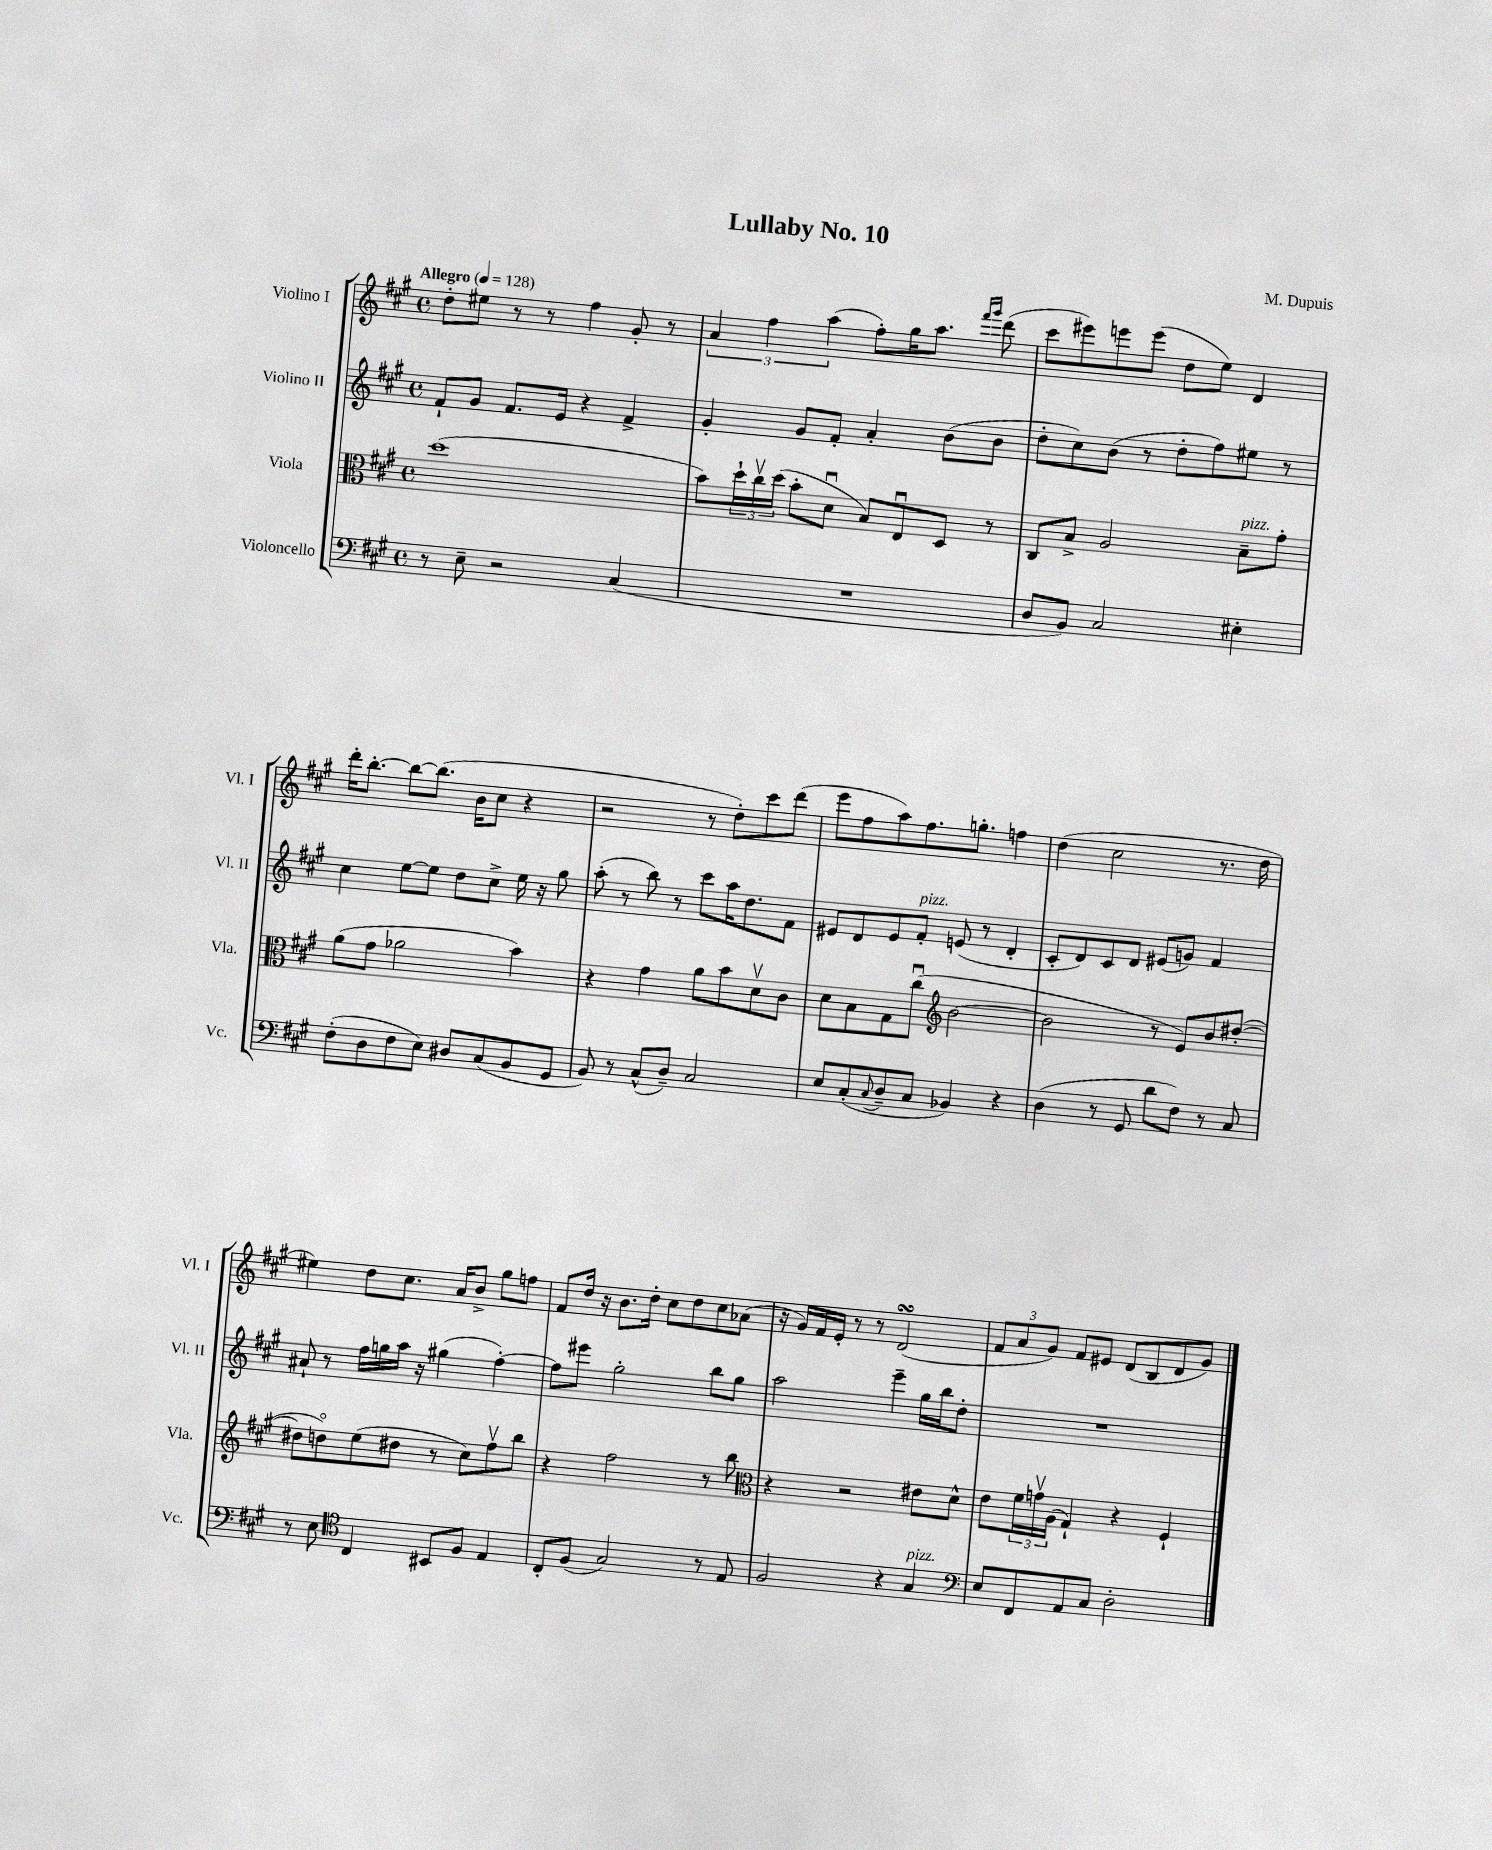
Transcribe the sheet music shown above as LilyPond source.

\header { title = "Lullaby No. 10" composer = "M. Dupuis" }
<<
\new StaffGroup <<
\new Staff = "s0" \with { instrumentName = "Violino I" shortInstrumentName = "Vl. I" } {
    \clef treble \key a \major \defaultTimeSignature \time 4/4 \tempo "Allegro" 4 = 128
    d''8-. eis''8 r8 r8 fis''4 gis'8-. r8 |
    \tuplet 3/2 { a'4 fis''4 a''4( } fis''8-.) gis''16 a''8. \grace { fis'''16 gis'''16 } d'''8( |
    cis'''8 eis'''8) e'''8 e'''8( d''8 e''8) d'4 |
    d'''16-. b''8.~-. b''8~ b''8.( b'16 cis''8 r4 |
    r2 r8 d''8-.) cis'''8 d'''8( |
    e'''8 fis''8 a''8) fis''8. g''8.-. f''4 |
    d''4( cis''2 r8. d''16 |
    eis''4) d''8 cis''8. a'16 b'8-> gis''8 f''8 |
    fis'8 d''16 r16 b'8. d''16-. cis''8 d''8 cis''8 aes'8( |
    r16 gis'16) fis'16 e'16-. r8 r8 d'2\turn( |
    \tuplet 3/2 { fis'8 a'8 gis'8) } fis'8 eis'8 d'8( b8 d'8 gis'8) \bar "|." |
}
\new Staff = "s1" \with { instrumentName = "Violino II" shortInstrumentName = "Vl. II" } {
    \clef treble \key a \major \defaultTimeSignature \time 4/4
    fis'8-! gis'8 fis'8. e'16 r4 fis'4-> |
    gis'4-. gis'8 fis'8-. a'4-. b'8( b'8 |
    d''8-. cis''8) b'8( r8 d''8-. fis''8) eis''8 r8 |
    cis''4 e''8~ e''8 d''8 cis''8-> e''16 r16 gis''8 |
    a''8-.( r8 b''8) r8 cis'''8 a''16 d''8. fis'8 |
    eis'8 d'8 eis'8 fis'8-.^\markup { \italic "pizz." } e'8( r8 d'4-. |
    cis'8-. d'8) cis'8 d'8 eis'8( g'8) fis'4 |
    ais'8-! r8 fis''16 g''16 a''16 r16 gis''4( fis''4~-.) |
    fis''8 eis'''8 gis''2-. b''8 gis''8 |
    a''2 e'''4-- gis''16 b''16 d''8-. |
    R1 \bar "|." |
}
\new Staff = "s2" \with { instrumentName = "Viola" shortInstrumentName = "Vla." } {
    \clef alto \key a \major \defaultTimeSignature \time 4/4
    d''1( |
    b'8) \tuplet 3/2 { d''16-! cis''16\upbow d''16( } b'8-. d'8\downbow b8) e8\downbow d8 r8 |
    cis8 b8-> a2 b8--^\markup { \italic "pizz." } gis'8-. |
    a'8( gis'8 aes'2 b'4) |
    r4 gis'4 a'8 b'8 d'8\upbow cis'8 |
    d'8 b8 gis8 cis''8\downbow( \clef treble b'2~ |
    b'2 r8 e'8) b'8 dis''8~-.( |
    dis''8 d''8\flageolet) e''8( dis''8 r8 cis''8) fis''8\upbow b''8 |
    r4 fis''2 r8 b''8 |
    \clef alto r4 r2 eis'8 d'8-^ |
    e'8 \tuplet 3/2 { fis'16 g'16\upbow a16( } gis4-!) r4 fis4-! \bar "|." |
}
\new Staff = "s3" \with { instrumentName = "Violoncello" shortInstrumentName = "Vc." } {
    \clef bass \key a \major \defaultTimeSignature \time 4/4
    r8 e8-- r2 cis4( |
    R1 |
    d8 b,8) cis2 eis4-. |
    fis8-.( d8 fis8 e8) dis8 cis8( b,8 gis,8 |
    b,8) r8 cis8-^( d8--) cis2 |
    e8 cis8-.( \appoggiatura { cis8 } d8-- cis8 bes,4) r4 |
    d4( r8 gis,8 d'8 fis8) r8 cis8 |
    r8 e8 \clef tenor cis4 bis,8 fis8 e4 |
    cis8-. fis8( gis2) r8 e8 |
    fis2 r4 gis4^\markup { \italic "pizz." } |
    \clef bass e8 fis,8 a,8 cis8 d2-. \bar "|." |
}
>>
>>
\layout { \context { \Score \remove "Bar_number_engraver" } }
